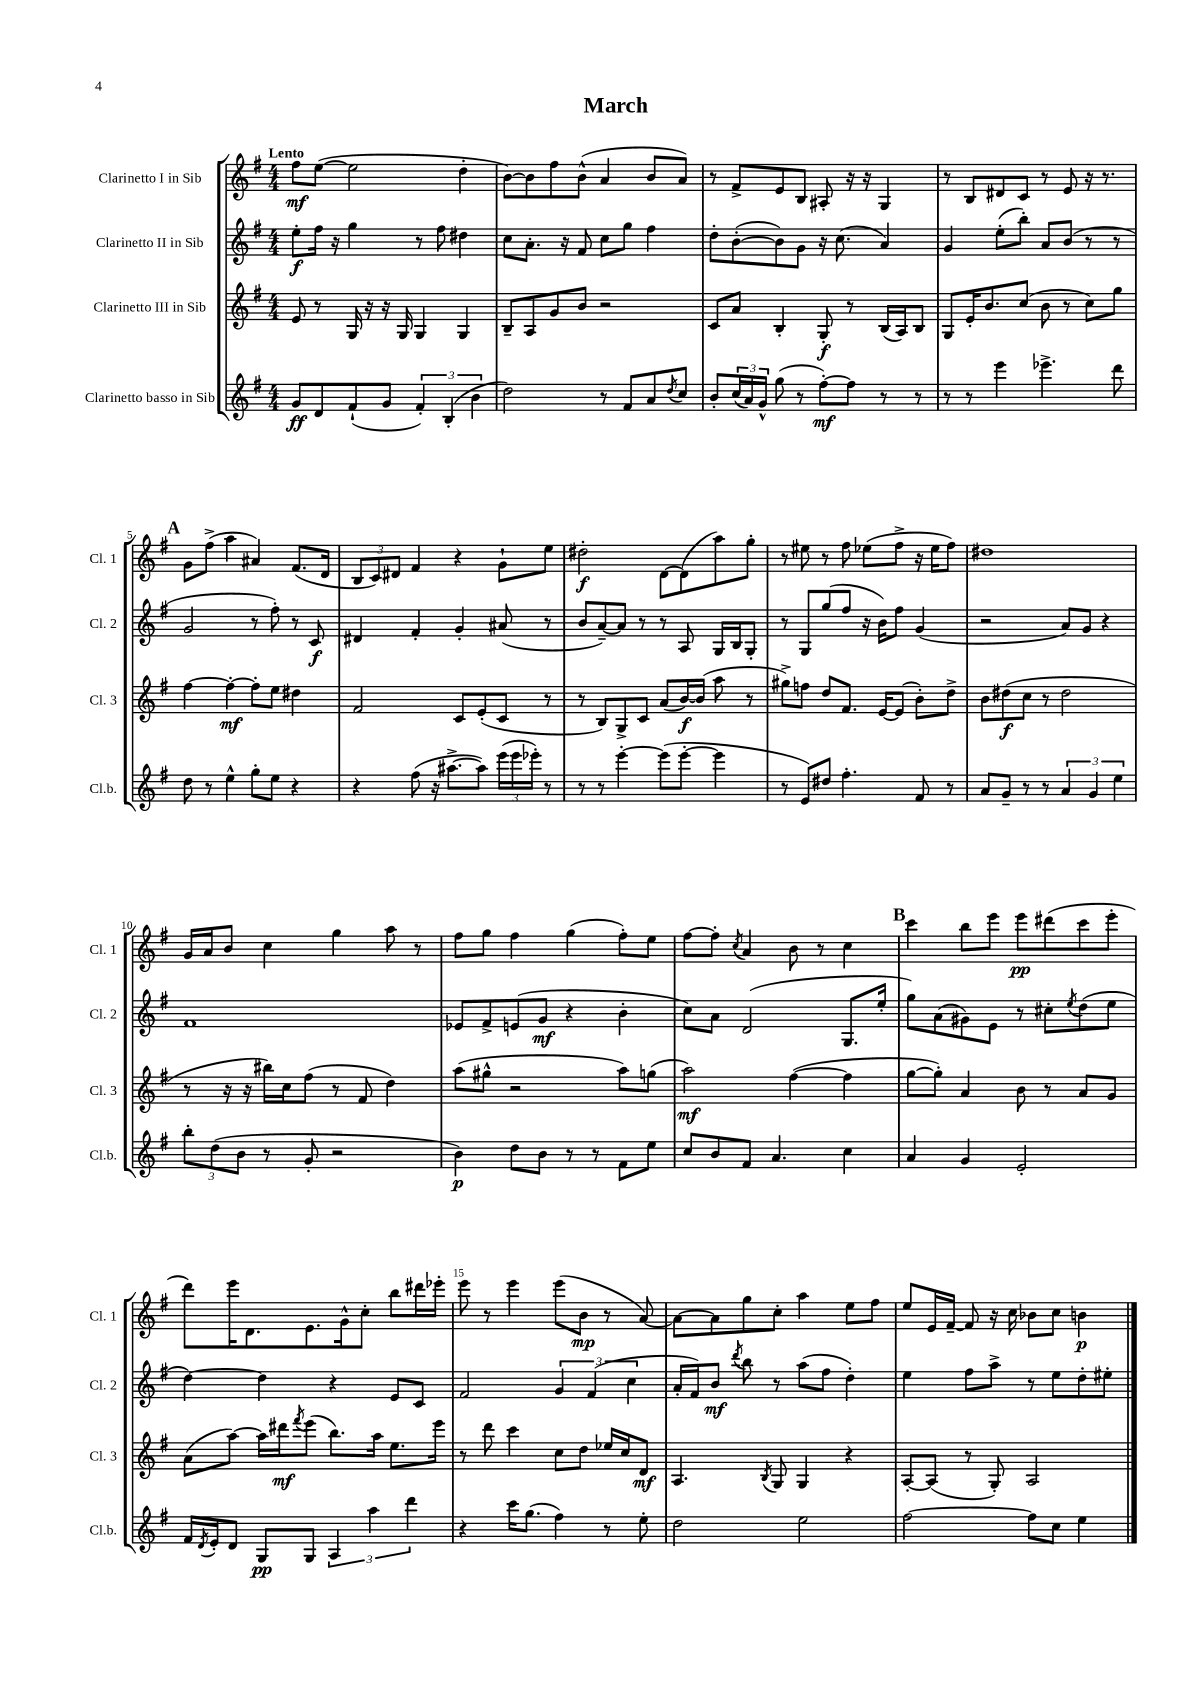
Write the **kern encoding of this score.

**kern	**kern	**kern	**kern
*staff4	*staff3	*staff2	*staff1
*clefG2	*clefG2	*clefG2	*clefG2
*k[f#]	*k[f#]	*k[f#]	*k[f#]
*M4/4	*M4/4	*M4/4	*M4/4
8g/L	8e/	8ee'\L	8ff#\L
8d/	8r	16ff#\Jk	([8ee\J
.	.	16r	.
(8f#`/	16G/	4gg\	2ee\]
.	16r	.	.
8g/J	16r	.	.
.	16G/	.	.
6f#'/)	4G/	8r	.
.	.	8ff#\	.
(6B'/	.	.	.
.	4G/	4dd#\	4dd'\
6b\	.	.	.
=	=	=	=
2dd\)	8B~/L	8cc\L	[8b\L)
.	8A/	8.a'\J	8b\]
.	8g/	.	8ff#\
.	.	16r	.
.	8b/J	8f#/	(8b^^\J
8r	2r	8cc\L	4a/
8f#/L	.	8gg\J	.
8a/	.	4ff#\	8b/L
8qdd/	.	.	.
8cc/J	.	.	8a/J)
=	=	=	=
8b'/L	8c/L	8dd'\L	8r
(24cc/L	8a/J	([8b'\	8f#^/L
24a/)	.	.	.
24g^^/JJ	.	.	.
(8gg\	4B'/	8b\])	8e/
8r	.	8g\J	8B/J
[8ff#'\L)	8G'/	16r	8A#'/
.	.	(8.cc\	.
8ff#\]J	8r	.	16r
.	.	.	16r
8r	(16B/LL	4a/)	4G/
.	16A/J)	.	.
8r	8B/J	.	.
=	=	=	=
8r	8G/L	4g/	8r
8r	16e'/K	.	8B/L
.	8.b/	.	.
4eee\	.	(8ee'\L	8d#/
.	(8cc/J	8bb'\J)	8c/J
4.eee-^\	8b\	8a/L	8r
.	8r	(8b/J	8e/
.	8cc\L)	8r	16r
.	.	.	8.r
8ddd\	8gg\J	8r	.
=	=	=	=
8dd\	[4ff#\	2g/	8g\L
8r	.	.	(8ff#^\J
4ee^^\	4ff#'\_	.	4aa\
8gg'\L	8ff#'\]L	8r	4a#/)
8ee\J	8ee\J	8ff#'\)	.
4r	4dd#\	8r	(8.f#/L
.	.	8c/	.
.	.	.	16d/Jk
=	=	=	=
4r	2f#/	4d#/	12B/L
.	.	.	12c/)
.	.	.	12d#/J
(8ff#\	.	4f#'/	4f#/
16r	.	.	.
[8.aa#^\L	.	.	.
.	8c/L	4g'/	4r
8aa#\]J)	(8e'/	.	.
(24eee\LL	8c/J	(8a#/	8g`\L
24eee\	.	.	.
24eee-'\JJ)	.	.	.
8r	8r	8r	8ee\J
=	=	=	=
8r	8r	8b/L	2dd#'\
8r	8B/L)	[8a~/)	.
[4eee'\	8G^/	8a/]J	.
.	8c/J	8r	.
(8eee\]L	(8a/L	8r	[8d\L
[8eee'\J	[16b/L)	8A/	(8d\]
.	(16b/]JJ	.	.
4eee\]	8aa\	16G/LL	8aa\)
.	.	16B/J	.
.	8r	8G'/J	8gg'\J
=	=	=	=
8r	8gg#^\L)	8r	8r
8e/L)	8ff\J	8G/L	8ee#\
8dd#/J	8dd/L	(8gg/	8r
4.ff#'\	8.f#/J	8ff#/J	8ff#\
.	.	16r	(8ee-\L
.	[16e/LK	16b\LK)	.
.	(8e/]J	8ff#\J	8ff#^\J
8f#/	8b'\L)	(4g/	16r
.	.	.	16ee-\LK
8r	8dd^\J	.	8ff#\J)
=	=	=	=
8a/L	8b\L	2r	1dd#
8g~/J	(8dd#\	.	.
8r	8cc\J	.	.
8r	8r	.	.
6a/	2dd#\	8a/L)	.
.	.	8g/J	.
6g/	.	.	.
.	.	4r	.
6ee\	.	.	.
=	=	=	=
12bb'\L	8r	1f#	16g/LL
.	.	.	16a/J
(12dd\	.	.	.
.	16r	.	8b/J
12b\J	.	.	.
.	16r	.	.
8r	16bb#\LL)	.	4cc\
.	16cc\J	.	.
8g'/	(8ff#\J	.	.
2r	8r	.	4gg\
.	8f#/	.	.
.	4dd\)	.	8aa\
.	.	.	8r
=	=	=	=
4b\)	(8aa\L	8e-/L	8ff#\L
.	8gg#^^\J	8f#^/	8gg\J
8dd\L	2r	(8e/	4ff#\
8b\J	.	8g/J	.
8r	.	4r	(4gg\
8r	.	.	.
8f#\L	8aa\L)	4b'\	8ff#'\L)
8ee\J	(8gg\J	.	8ee\J
=	=	=	=
8cc/L	2aa\)	8cc\L)	[8ff#\L
8b/	.	8a\J	8ff#'\]J
.	.	.	8qcc/
8f#/J	.	(2d/	4a/
4.a/	.	.	.
.	([4ff#\	.	8b\
.	.	.	8r
4cc\	4ff#\]	8.G/L	4cc\
.	.	16ee'/Jk	.
=	=	=	=
4a/	[8gg\L	8gg\L)	4ccc\
.	8gg'\]J)	(8a\	.
4g/	4a/	8g#\)	8bb\L
.	.	8e\J	8eee\J
2e'/	8b\	8r	8eee\L
.	8r	8cc#'\L	(8ddd#\
.	.	8qee/	.
.	8a/L	(8dd\	8ccc\
.	8g/J	8ee\J	8eee'\J
=	=	=	=
16f#/LL	(8a\L	[4dd\)	8ddd\L)
8qd/	.	.	.
16e'/J	.	.	.
8d/J	[8aa\J)	.	16eee\K
.	.	.	8.d\
8G/L	16aa\]LL	4dd\]	.
.	16ddd#\J	.	.
.	8qfff#/	.	.
8G/J	(8eee\J	.	8.e\
6A/	8.bb\L)	4r	.
.	.	.	16g^^\k
.	.	.	8cc'\J
6aa\	.	.	.
.	16aa\Jk	.	.
.	8.ee\L	8e/L	8bb\L
6ddd\	.	.	.
.	.	8c/J	16ddd#\L
.	16eee\Jk	.	16eee-'\JJ
=	=	=	=
4r	8r	2f#/	8eee\
.	8ddd\	.	8r
16ccc\LK	4ccc\	.	4eee\
(8.gg\J	.	.	.
4ff#\)	8cc\L	6g/	(8eee\L
.	8dd\J	.	8b\J
.	.	(6f#/	.
8r	16ee-/LL	.	8r
.	16cc/J	.	.
.	.	6cc\	.
8ee'\	8d/J	.	[8a/)
=	=	=	=
2dd\	4.A/	16a'/LL	8a\_L
.	.	16f#/J)	.
.	.	8b/J	8a\]
.	.	8qddd/	.
.	.	8bb\	8gg\
.	8qB/	.	.
.	8G/	8r	8cc'\J
2ee\	4G/	(8aa\L	4aa\
.	.	8ff#\J	.
.	4r	4dd'\)	8ee\L
.	.	.	8ff#\J
=	=	=	=
[2ff#\	[8A'/L	4ee\	8ee/L
.	(8A/]J	.	16e/L
.	.	.	[16f#~/JJ
.	8r	8ff#\L	8f#/]
.	8G'/)	8aa^\J	16r
.	.	.	16cc\
8ff#\]L	2A/	8r	8b-\L
8cc\J	.	8ee\L	8cc\J
4ee\	.	8dd'\	4b\
.	.	8ee#'\J	.
==	==	==	==
*-	*-	*-	*-
